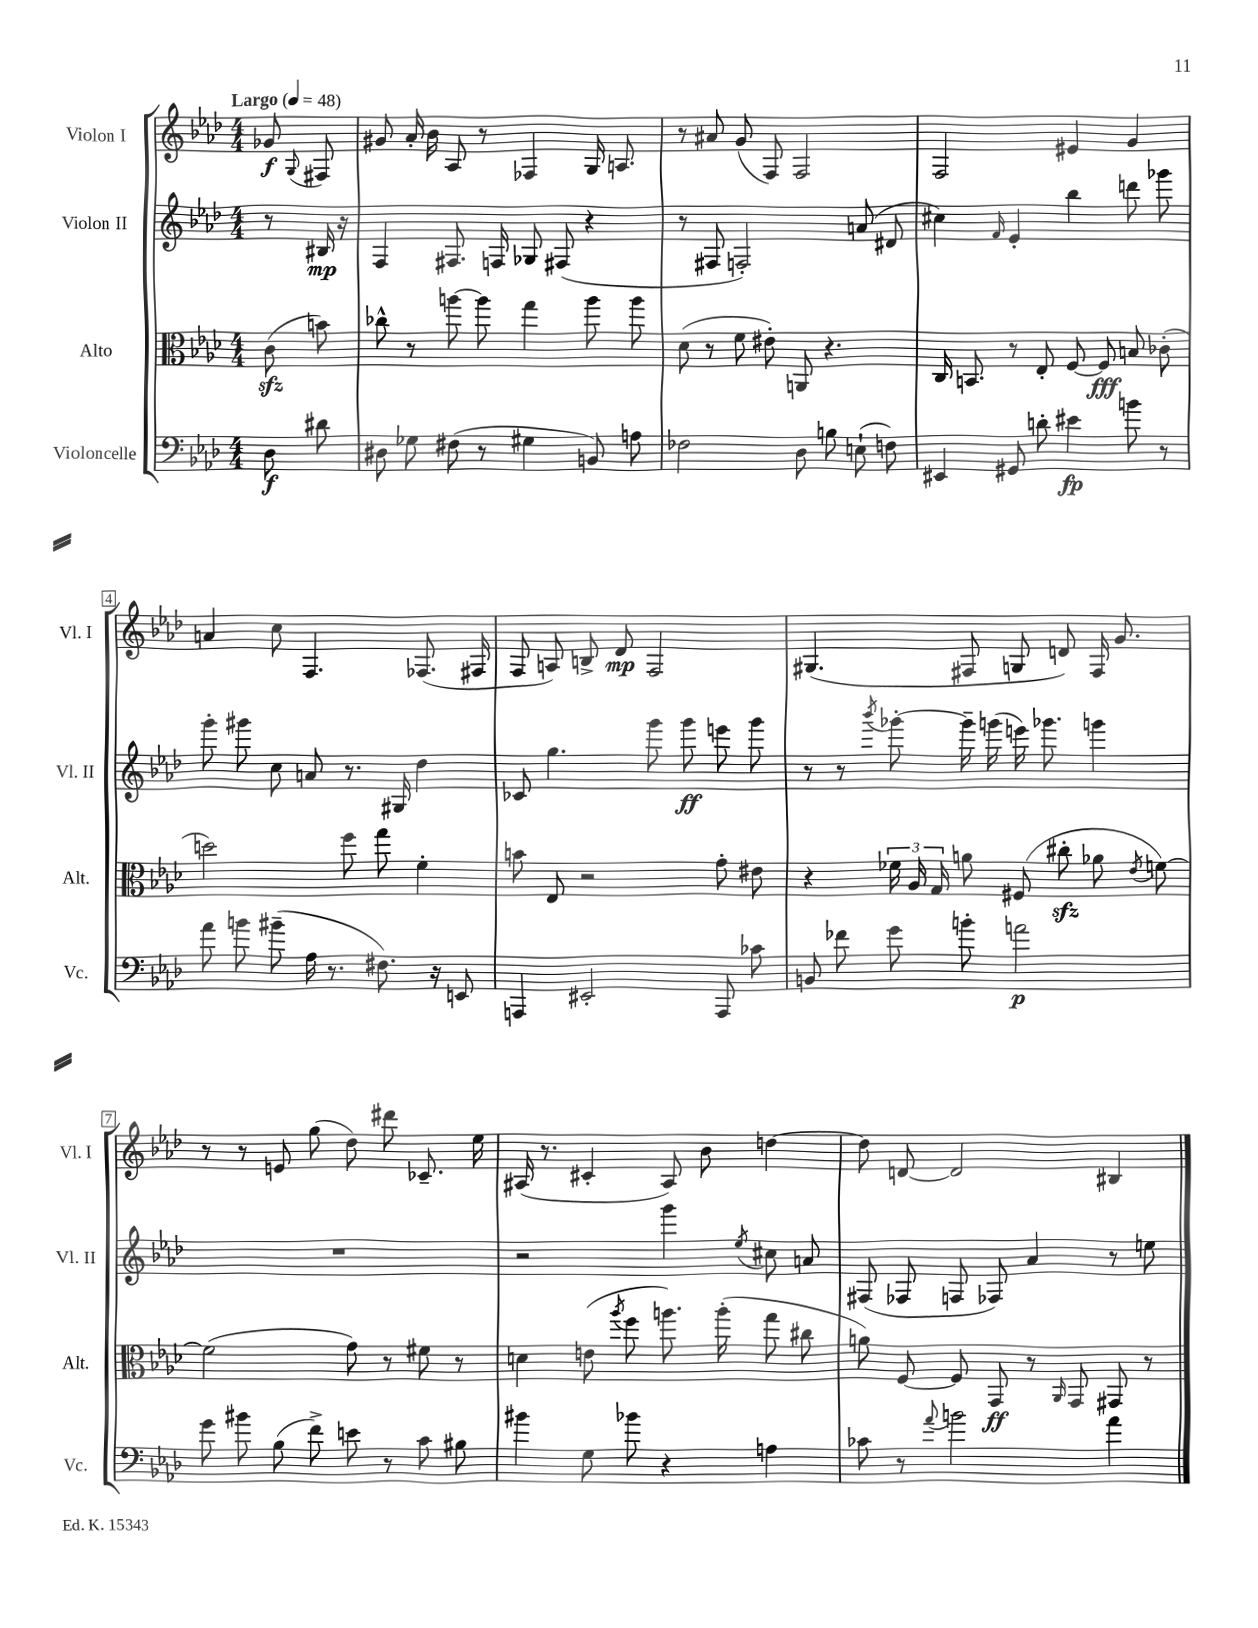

**kern	**kern	**kern	**kern
*staff4	*staff3	*staff2	*staff1
*clefF4	*clefC3	*clefG2	*clefG2
*k[b-e-a-d-]	*k[b-e-a-d-]	*k[b-e-a-d-]	*k[b-e-a-d-]
*M4/4	*M4/4	*M4/4	*M4/4
*MM48	*MM48	*MM48	*MM48
8D-	(8c	8r	8g-
.	.	.	8qqG
8d#	8b)	16B#	8F#
.	.	16r	.
=	=	=	=
8D#	8cc-^^	4F	8g#
8G-	8r	.	16a-'
.	.	.	16b-
(8F#	[8aa	8.F#	8A-
8r	8aa]	.	8r
.	.	16F	.
4G#	4gg	8G-	4F-
.	.	(8F#	.
8BB)	8aa	4r	16G
.	.	.	8.A
8A	8aa	.	.
=	=	=	=
2F-	(8d-	8r	8r
.	8r	8F#	8a#
.	8f	2F')	(8g
.	8e#')	.	8F)
8D-	8AA	.	2F
8B	4.r	.	.
(8E`	.	(8a	.
8F)	.	8d#	.
=	=	=	=
4EE#	16C	4cc#)	2F
.	8.BB	.	.
.	.	16qqf	.
8GG#	8r	4e-'	.
8d'	8E-'	.	.
4e#	[8F	4bb-	4e#
.	8F]	.	.
8b	8B	8ddd	4g
8r	(8c-'	8ggg-	.
=	=	=	=
8a-	2dd)	8ggg'	4a
8b	.	8ggg#	.
(8b#~	.	8cc	8cc
16A-	.	8a	4.F
8.r	.	.	.
.	8ff	8.r	.
8.F#)	8gg	.	.
.	.	16G#	.
.	4f'	4dd-	(8.F-
16r	.	.	.
8EE	.	.	.
.	.	.	16F#
=	=	=	=
4AAA	8b	8c-	8F
.	8E-	4.gg	8A)
2EE#'	2r	.	8B^
.	.	.	8d-
.	.	8ggg	2F
.	.	8ggg	.
8AAA	8g'	8eee	.
8c-	8e#	8ggg	.
=	=	=	=
8BB	4r	8r	(4.G#
8f-	.	8r	.
.	.	8qbbb-	.
8g	24f-	[8ggg-'	.
.	24A-	.	.
.	24G	.	.
8b'	8a	16ggg-~]	8F#
.	.	(16ggg	.
2a	(8F#	16eee)	8G
.	.	8.ggg-	.
.	8cc#'	.	8d)
.	8a-	4ggg	16F#
.	.	.	8.g
.	8qe-	.	.
.	[8f)	.	.
=	=	=	=
8g	(2f]	1r	8r
8b#	.	.	8r
(8B-	.	.	8e
8f^)	.	.	(8gg
8e	8g)	.	8dd-)
8r	8r	.	8ddd#
8c	8f#	.	8.c-~
8B#	8r	.	.
.	.	.	16ee-
=	=	=	=
4b#	4d	2r	(16A#
.	.	.	8.r
8G	(8e	.	4c#'
.	8qaa-	.	.
8b-	8ff	.	.
4r	8.aa)	4ggg	8A#)
.	.	.	8b-
.	(16aa'	.	.
.	.	8qee-	.
4A	8gg	8cc#	[4dd
.	8cc#	8a	.
=	=	=	=
8c-	8a)	(8F#	8dd]
8r	[8F	8F-	[8d
8qqa-	.	.	.
2b	8F]	8F	2d]
.	8GG	8F-)	.
.	8r	4a-	.
.	16qqAA-	.	.
.	8GG	.	.
4a-	8GG#	8r	4B#
.	8r	8ee	.
==	==	==	==
*-	*-	*-	*-
